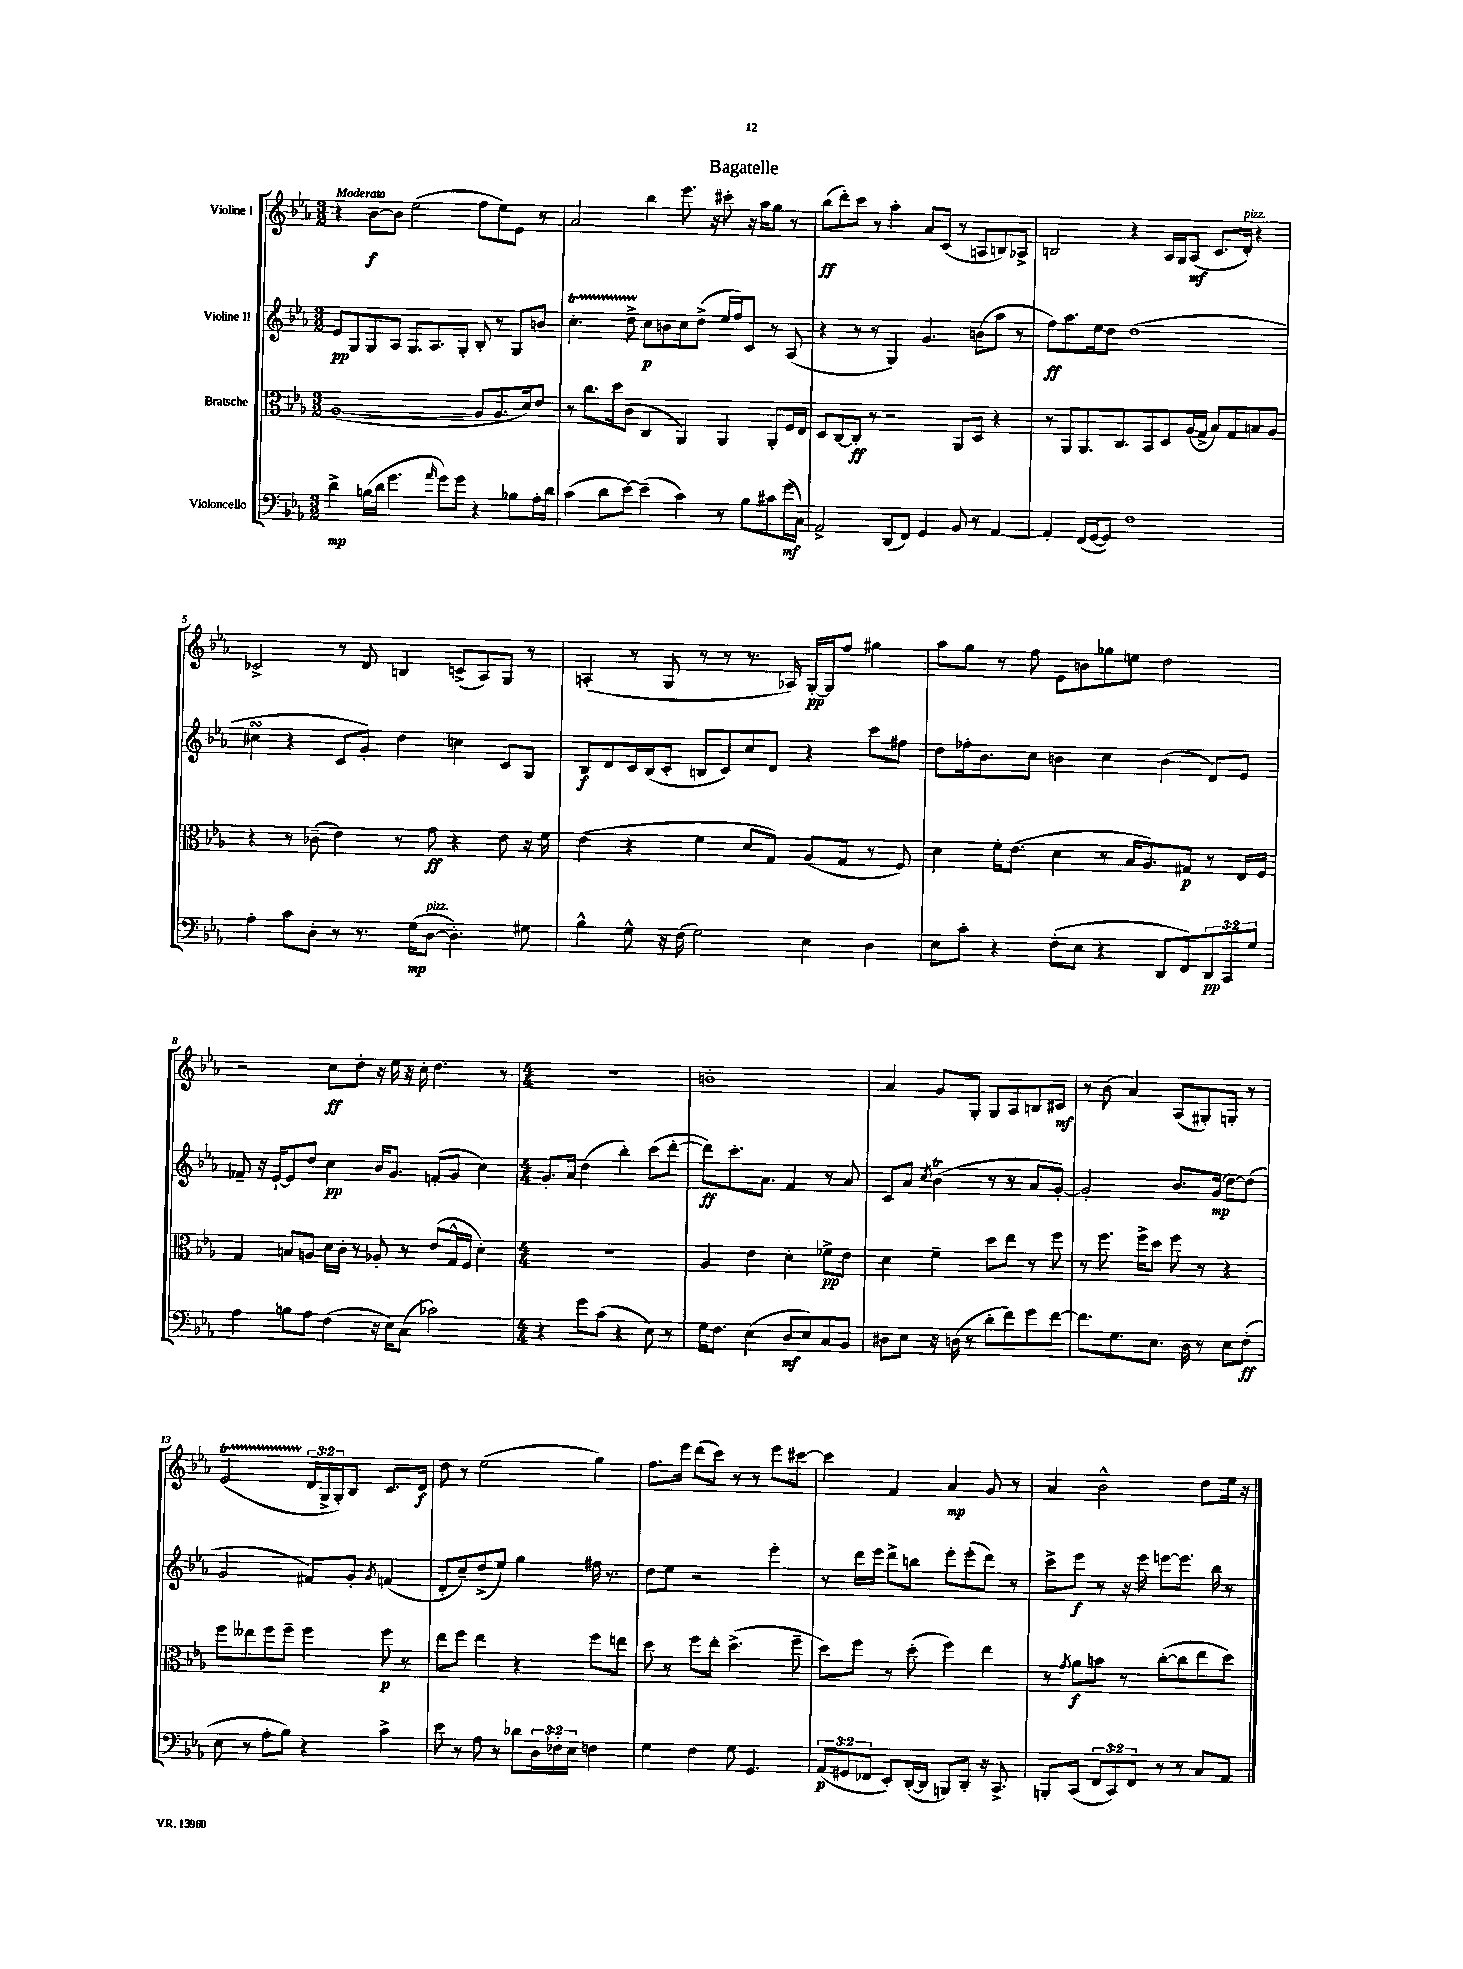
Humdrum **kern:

**kern	**kern	**kern	**kern
*staff4	*staff3	*staff2	*staff1
*clefF4	*clefC3	*clefG2	*clefG2
*k[b-e-a-]	*k[b-e-a-]	*k[b-e-a-]	*k[b-e-a-]
*M3/2	*M3/2	*M3/2	*M3/2
4d^	([1A-	8e-	4r
.	.	8G	.
(16B	.	8G	[8b-
16d	.	.	.
4.g	.	8A-	8b-]
.	.	8.G	(2ee-
.	.	8.A-	.
16qqa-	.	.	.
8g)	.	.	.
8g	.	8G'	.
4r	8A-]	8B-'	8ff
.	8.A-	8r	8ee-)
8B-	.	8G	8e-
.	16d)	.	.
16A-'	8e-	8b	8r
16d	.	.	.
=	=	=	=
(4c	8r	4.cc'	2a-
.	8.cc	.	.
8d	.	.	.
.	16dd	.	.
[8e-)	(8c	8dd^	.
(4e-~]	4C	8cc	4bb-
.	.	8b	.
4c)	4AA-)	8cc	8.eee-
.	.	(8dd^	.
.	.	.	16r
8r	4AA-	16ee-	8ccc#'
.	.	16ff)	.
8B-	.	8c	16r
.	.	.	16aa-
8c#	8AA-'	8r	8gg
(16g	16F	(8A-	8r
16C)	16E-	.	.
=	=	=	=
2AA-^	8D	4r	(8bb-
.	[8C	.	8ddd')
.	8C']	8r	8ccc
.	8r	8r	8r
(8DD	2r	4G)	4aa-'
8FF)	.	.	.
4GG	.	4.g	8a-
.	.	.	(8c
8BB-	8AA-	.	8r
8r	8D	(8b	8A
[4AA-	4r	8aa-	8B)
.	.	8r	8A-^
=	=	=	=
4AA-']	8r	8ff)	2B
.	8AA-	8.aa-	.
(16FF	8.AA-	.	.
[16GG	.	16ee-	.
8GG])	.	8dd	.
.	8.C	.	.
1F	.	(1dd	4r
.	8BB-	.	.
.	8D	.	16A-
.	.	.	16G
.	(16A-	.	(8A-
.	16G^	.	.
.	8B-)	.	8.c
.	8G	.	.
.	.	.	16d')
.	8B	.	4r
.	8A-	.	.
=	=	=	=
4A-'	4r	4cc#	2c-^
8c	8r	4r	.
8D'	(8c-~	.	.
8r	4e-)	8c	8r
8.r	.	8g')	8d
.	8r	4dd	4B
(16G	.	.	.
[8D	8g	.	.
4.D'])	4r	4cc	(8c^
.	.	.	8A-)
.	8e-	8c	8G
8G#	16r	8G	8r
.	16f	.	.
=	=	=	=
4B-^^	(4e-	8B-	(4A'
.	.	8d	.
8G^^	4r	16c	8r
.	.	(16B-	.
16r	.	8c'	8G
(16F	.	.	.
2G)	4f	8B	8r
.	.	8c)	8r
.	8d	8cc	8.r
.	8G)	8d	.
.	.	.	16A-)
4E-	(8A-	4r	[16G'
.	.	.	16G]
.	8G	.	8ff
4D	8r	8ccc	4gg#
.	8F)	8ff#	.
=	=	=	=
8E-	4d	8dd	8aa-
8c'	.	16ff-'	8gg
.	.	8.b-	.
4r	16f'	.	8r
.	(8.e-	.	.
.	.	8cc	8ff
(8F'	4d	4b	8e-
8E-	.	.	8b
4r	8r	4cc	8gg-
.	16B-	.	8ee
.	8.A-)	.	.
8DD	.	(4b	2dd
8FF)	8G#	.	.
12DD	8r	8d)	.
12CC	.	.	.
.	16E-	8e-	.
12G	.	.	.
.	16F	.	.
=	=	=	=
4A-	4G	8f-~	2r
.	.	16r	.
.	.	[16e-`	.
8B	8B	8e-]	.
8A-	8A	8dd	.
(4F	16d	4cc	8cc
.	16c'	.	.
.	8r	.	8dd'
16r	8A-'	16b-	16r
16E-)	.	8.g	16ee-
(8C	8r	.	16r
.	.	.	16cc'
2c-)	(8e-	(8f'	4.dd
.	16G^^	8g	.
.	16F	.	.
.	4d')	4cc)	.
.	.	.	8r
=	=	=	=
*M4/4	*M4/4	*M4/4	*M4/4
4r	1r	8.g'	1r
.	.	16a-	.
8g	.	(4dd	.
(8c	.	.	.
4r	.	4bb-')	.
8E-)	.	(8ccc	.
8r	.	[8ddd'	.
=	=	=	=
16G	4A-	8ddd])	1b'
8.F	.	.	.
.	.	8.ccc'	.
(4E-	4e-	.	.
.	.	8.a-	.
8D	4d'	4f	.
8E-)	.	.	.
8C	8f-^	8r	.
8BB-	8e-	8a-	.
=	=	=	=
8D#	4d	8c	4a-
8E-	.	8a-	.
.	.	8qcc	.
16r	4f~	(4b-	8g
(16D	.	.	.
8r	.	.	8G'
8d'	8dd	8r	8G
8f)	8ee-	8r	8A-
8g	8r	8a-	8B
[8f	8ff	[8g')	8c#
=	=	=	=
8.f]	8r	2g']	8r
.	8.ff	.	(8b-
8.G	.	.	.
.	.	.	4a-)
.	16ff^	.	.
8.E-	8dd	.	.
.	8ff	8.b-	(8A-
16D	.	.	.
8r	8r	.	8G#')
.	.	(16g	.
8E-	4r	[8dd)	8G'
(8F'	.	(8dd]	8r
=	=	=	=
8E-	8ff	2g	(2e-
8r	8ee--	.	.
8A-'	8ff	.	.
8B-)	8ff~	.	.
4r	4ff	8f#)	24d
.	.	.	24G^
.	.	.	24G')
.	.	8g'	8B-
.	.	8qg	.
4c^	8ff	(4f	8.c
.	8r	.	.
.	.	.	16d
=	=	=	=
8e-	8ee-	8d'	8dd
8r	8ff	8cc~)	8r
8A-	4ee-	(8dd^	(2ee-
8r	.	8ee-)	.
8d-	4r	4gg	.
24D	.	.	.
24F-'	.	.	.
24E-	.	.	.
4F	8ff	16ff#	4gg)
.	.	8.r	.
.	8ee	.	.
=	=	=	=
4G	8dd	8dd	8.ff
.	8r	8ee-	.
.	.	.	16eee-
4F	8ff	2r	(8ddd
.	8ee-'	.	8ccc)
8G	(4.dd^	.	8r
4.GG	.	.	8r
.	.	4eee-'	8eee-
.	8ff~	.	[8ccc#
=	=	=	=
(12AA-	8dd)	8r	4ccc#]
12GG#	.	.	.
.	8ff	16ddd	.
12FF-	.	.	.
.	.	16eee-	.
8EE-')	8r	8ddd^	4f
([16DD'	(8dd'	8bb	.
16DD]	.	.	.
8BBB)	4ff)	8eee-'	4a-
8DD'	.	(8eee-'	.
16r	4ee-	8ddd)	8g
8.CC^	.	.	.
.	.	8r	8r
=	=	=	=
8BBB'	8r	8ccc^	4a-
.	8qg	.	.
(8CC	8a-	8eee-	.
12FF	8b	8r	2b-^^
12CC)	.	.	.
.	8r	16r	.
12FF	.	.	.
.	.	16eee-	.
8r	([8cc'	[8eee	.
8r	8cc]	8.eee]	.
8C	8ee-	.	8dd
.	.	16bb-	.
8AA-	8dd)	8r	16ee-
.	.	.	16r
==	==	==	==
*-	*-	*-	*-
